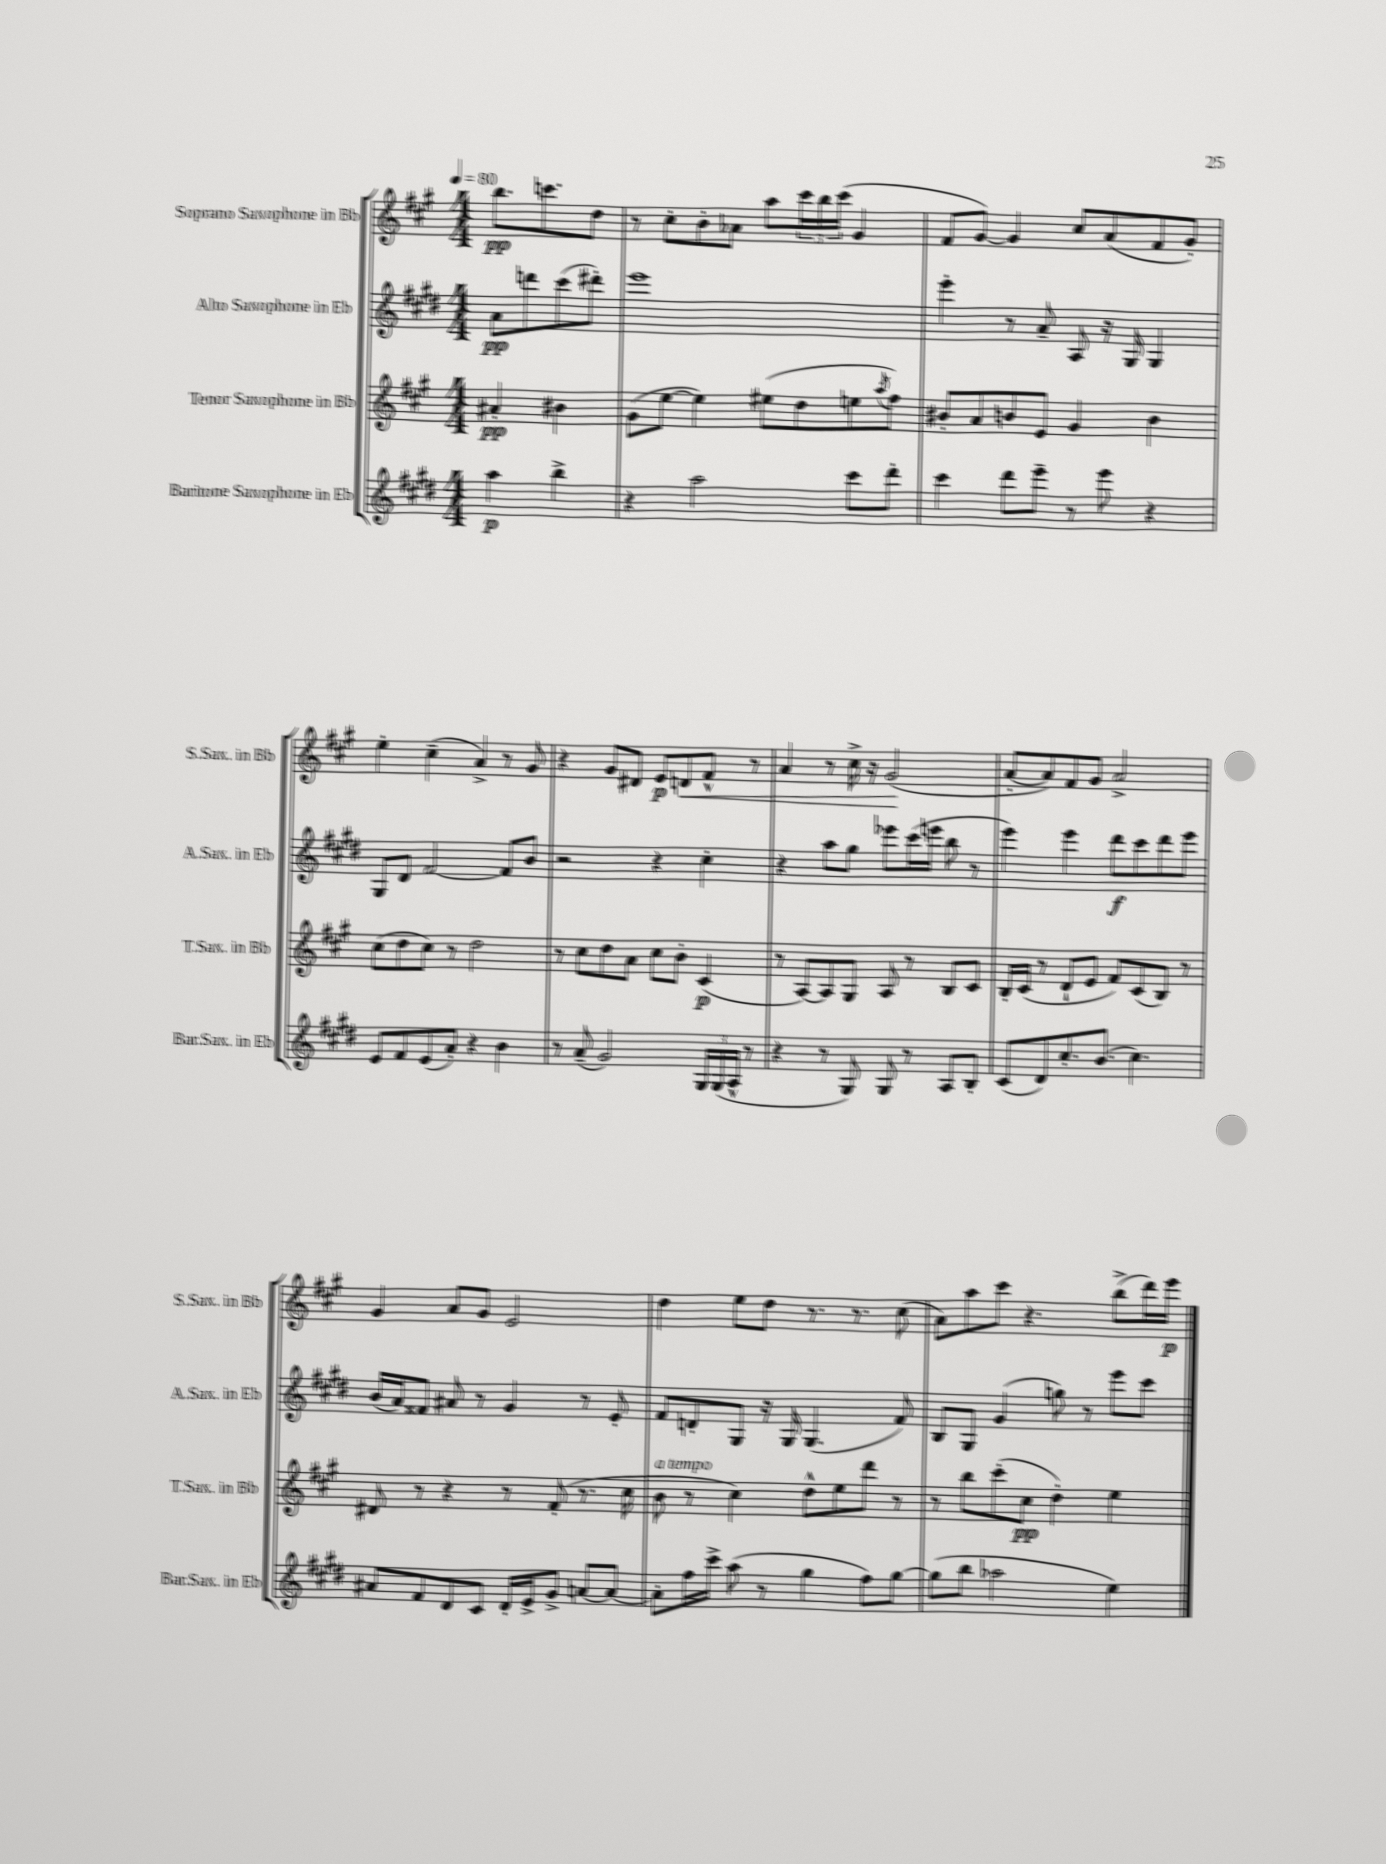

**kern	**kern	**kern	**kern
*staff4	*staff3	*staff2	*staff1
*clefG2	*clefG2	*clefG2	*clefG2
*k[f#c#g#d#]	*k[f#c#g#]	*k[f#c#g#d#]	*k[f#c#g#]
*M4/4	*M4/4	*M4/4	*M4/4
*MM80	*MM80	*MM80	*MM80
4aa	4a#'	8a	8.bb
.	.	8ddd	.
.	.	.	8.ccc
4bb^	4b#	(8ccc#	.
.	.	8ddd#')	8dd
=	=	=	=
4r	(8g#	1eee	8r
.	[8ee	.	8cc#'
2aa	4ee])	.	8b'
.	.	.	8a-
.	(8ee#	.	8aa
.	8dd	.	24ccc#
.	.	.	24bb
.	.	.	(24ccc#
8ccc#	8ee	.	4g#
.	8qaa	.	.
8ddd#'	8ff#)	.	.
=	=	=	=
4ccc#	8b#'	4eee'	8f#
.	8a	.	[8g#)
8ddd#	8b	8r	4g#]
8eee~	8e	8a~	.
8r	4g#	8A	8cc#
8eee	.	16r	(8a
.	.	16G#	.
4r	4b	4G#	8f#
.	.	.	8g#')
=	=	=	=
8e	(8cc#	8G#	4ee'
8f#	8dd	8d#	.
(8e	8cc#)	[2f#	(4cc#~
8a')	8r	.	.
4r	2dd	.	4a^)
4b	.	8f#]	8r
.	.	8b	8g#
=	=	=	=
8r	8r	2r	4r
(8a~	8cc#	.	.
2g#)	8dd	.	8g#
.	8a	.	8d#
.	8cc#	4r	8e
.	8b'	.	8d
24G#	(4c#	4cc#'	8f#^^
(24G#	.	.	.
24A^^	.	.	.
8r	.	.	8r
=	=	=	=
4r	8r	4r	4a
.	[8A)	.	.
8r	8A]	8aa	8r
8G#)	8G#	8gg#	16cc#^
.	.	.	16r
8G#	8A	8eee-	(2g#
8r	8r	(16ccc#	.
.	.	16eee	.
8A	8B	8bb	.
8B'	8c#	8r	.
=	=	=	=
(8c#	16B'	4eee)	[8a'
.	(16c#	.	.
8d#)	8r	.	8a])
8.cc#'	8d`	4eee	8f#
.	8e	.	8g#
(8.b	.	.	.
.	8f#)	8ddd#	2a^
4.cc#)	(8c#	8ccc#	.
.	8B)	8ddd#	.
.	8r	8eee	.
=	=	=	=
8a#	8d#	(16b	4g#
.	.	16a)	.
8f#	8r	8f##	.
8d#	4r	8a#	8a
8c#	.	8r	8g#
16d#'	8r	4g#	2e
16e^	.	.	.
8g#^	(8f#'	.	.
[8a	8.r	8r	.
8a_	.	8e'	.
.	16cc#	.	.
=	=	=	=
8a']	8b	8f#	4dd
16ff#	8r	8d'	.
16ccc#^	.	.	.
(8aa	4cc#)	8G#	8ee
8r	.	16r	8dd
.	.	16G#	.
4gg#	8dd^^	(4.G#	8.r
.	8ee	.	.
.	.	.	8.r
8ff#)	8ddd	.	.
[8gg#	8r	8f#)	(8cc#
=	=	=	=
(8gg#]	8r	8B	8a)
8bb	8bb	8G#	8aa
2aa-	(8ccc#'	(4g#	8ccc#
.	8cc#	.	4.r
.	4dd')	8gg)	.
.	.	8r	.
4ee)	4ee	8eee	(8bb^
.	.	8ccc#	16ddd)
.	.	.	16eee
==	==	==	==
*-	*-	*-	*-
